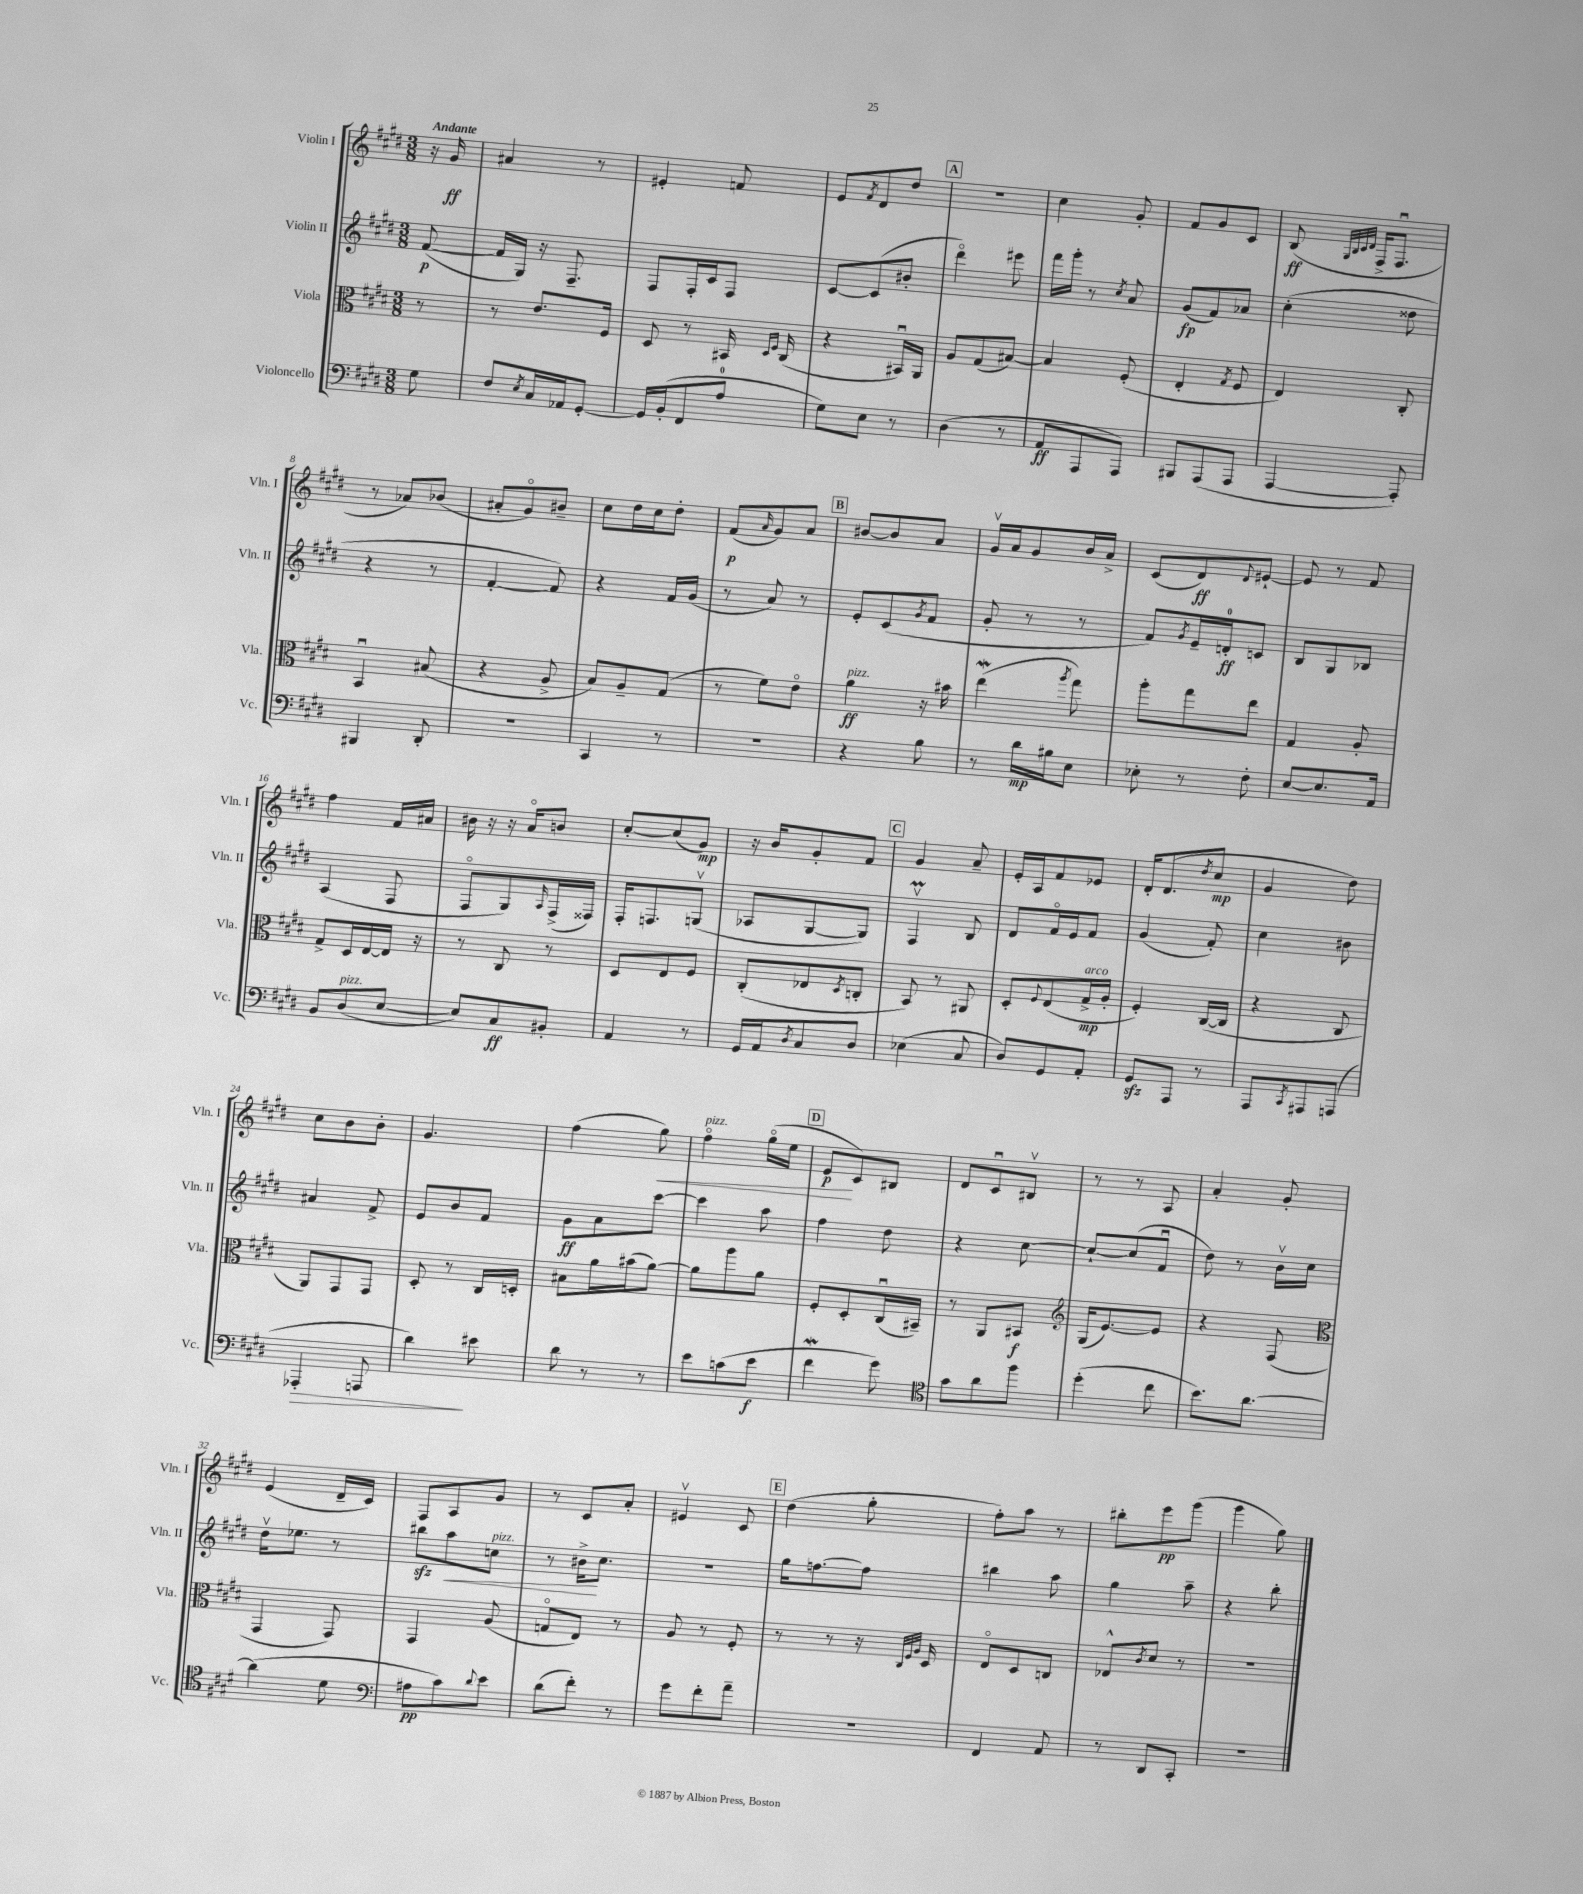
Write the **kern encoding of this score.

**kern	**dynam	**kern	**dynam	**kern	**dynam	**kern	**dynam
*part4	*part4	*part3	*part3	*part2	*part2	*part1	*part1
*staff4	*staff4	*staff3	*staff3	*staff2	*staff2	*staff1	*staff1
*I"Violoncello	*	*I"Viola	*	*I"Violin II	*	*I"Violin I	*
*I'Vc.	*	*I'Vla.	*	*I'Vln. II	*	*I'Vln. I	*
*clefF4	*	*clefC3	*	*clefG2	*	*clefG2	*
*k[f#c#g#d#]	*	*k[f#c#g#d#]	*	*k[f#c#g#d#]	*	*k[f#c#g#d#]	*
*M3/8	*	*M3/8	*	*M3/8	*	*M3/8	*
=	=	=	=	=	=	=	=
!	!	!	!	!	!	!LO:TX:a:B:t=Andante	!
8G#\	.	8r	.	([8f#/	p	16r	.
.	.	.	.	.	.	16g#/	ff
=1	=1	=1	=1	=1	=1	=1	=1
8F#/L	.	8r	.	16f#/LL]	.	4a#X/	.
.	.	.	.	16G#/JJ)	.	.	.
8qE/	.	.	.	.	.	.	.
16C#/L	.	8.e/L	.	16r	.	.	.
16AA-X/J	.	.	.	8.F#~/	.	.	.
[8GG#'/J	.	.	.	.	.	8r	.
.	.	16F#/Jk	.	.	.	.	.
=2	=2	=2	=2	=2	=2	=2	=2
16GG#/LL]	.	8D#/	.	8F#/L	.	4e#X'/	.
(16BB'/J	.	.	.	.	.	.	.
8FF#/	.	8r	.	16F#'/L	.	.	.
.	.	.	.	16c#/J	.	.	.
8A/J	.	16BB#X/	.	8F#/J	.	8fn/	.
.	.	16qqD#/LL	.	.	.	.	.
.	.	16qqF#/JJ	.	.	.	.	.
.	.	(16C#/	.	.	.	.	.
=3	=3	=3	=3	=3	=3	=3	=3
8G#\L)	.	4r	.	[8c#/L	.	8e/L	.
.	.	.	.	.	.	8qf#/	.
8E\J	.	.	.	(8c#/]	.	8d#/	.
8r	.	16BB#Xu/LL)	.	8b#X'/J	.	8dd#/J	.
.	.	16AA/JJ	.	.	.	.	.
!!LO:REH:place=s1:t=A
=4	=4	=4	=4	=4	=4	=4	=4
(4D#\	.	8A/L	.	4ddd#\)	.	4.r	.
.	.	(8G#/	.	.	.	.	.
8r	.	[8B#X/J)	.	8eee#X\	.	.	.
=5	=5	=5	=5	=5	=5	=5	=5
8AA/L	ff	4B#/]	.	16fff#\LL	.	4cc#\	.
.	.	.	.	16ggg#'\JJ	.	.	.
8AAA/	.	.	.	8r	.	.	.
.	.	.	.	8qcc#/	.	.	.
8AAA/J)	.	(8F#'/	.	8a/	.	8g#'/	.
=6	=6	=6	=6	=6	=6	=6	=6
8BBB#X/L	.	4E'/	.	(8g#/L	fp	8f#/L	.
(8AAA/	.	.	.	8f#/)	.	8g#/	.
.	.	8qG#/	.	.	.	.	.
8AAA/J	.	8F#/	.	8a-X/J	.	8c#/J	.
=7	=7	=7	=7	=7	=7	=7	=7
[4AAA/	.	4E/)	.	(4cc#'\	.	(8B/	ff
.	.	.	.	.	.	32qqG#/LLL	.
.	.	.	.	.	.	32qqB/	.
.	.	.	.	.	.	32qqc#/	.
.	.	.	.	.	.	32qqd#/JJJ	.
.	.	.	.	.	.	16F#^/KL	.
.	.	.	.	.	.	8.F#u/J	.
8AAA'/])	.	8C#'/	.	8dd##X\	.	.	.
!!LO:LB:g=z
=8	=8	=8	=8	=8	=8	=8	=8
4BBB#X/	.	4BBu/	.	4r	.	8r	.
.	.	.	.	.	.	8a-X/L)	.
8DD#'/	.	(8B#X/	.	8r	.	(8b-X/J	.
=9	=9	=9	=9	=9	=9	=9	=9
4.r	.	4r	.	[4f#'/	.	8a#X'/L	.
.	.	.	.	.	.	8g#/)	.
.	.	8A^/	.	8f#/])	.	8b#X~/J	.
=10	=10	=10	=10	=10	=10	=10	=10
4CC#/	.	8B/L)	.	4r	.	8cc#\L	.
.	.	8A~/	.	.	.	16dd#\L	.
.	.	.	.	.	.	16cc#\J	.
8r	.	(8G#/J	.	16f#/LL	.	8dd#'\J	.
.	.	.	.	(16g#/JJ	.	.	.
=11	=11	=11	=11	=11	=11	=11	=11
4.r	.	8r	.	8r	.	(8f#/L	p
.	.	.	.	.	.	16qqa/	.
.	.	8f#\L)	.	8a/)	.	8g#/)	.
.	.	8e\J	.	8r	.	8a/J	.
!!LO:REH:place=s1:t=B
=12	=12	=12	=12	=12	=12	=12	=12
!	!	!LO:TX:a:i:t=pizz.	!	!	!	!	!
4r	.	4a\	ff	8e'/L	.	[8b#X/L	.
.	.	.	.	(8c#/	.	8b#/]	.
.	.	.	.	8qg#/	.	.	.
8B\	.	16r	.	8f#/J	.	8a/J	.
.	.	16b#X\	.	.	.	.	.
=13	=13	=13	=13	=13	=13	=13	=13
8r	.	(4eew\	.	8g#'/	.	16g#v/LL	.
.	.	.	.	.	.	16a/J	.
16d#\LL	mp	.	.	8r	.	8g#/	.
16B#X\J	.	.	.	.	.	.	.
.	.	8qaa/	.	.	.	.	.
8E\J	.	8gg#\)	.	8r	.	16b/L	.
.	.	.	.	.	.	16a^/JJ	.
=14	=14	=14	=14	=14	=14	=14	=14
8E-X'\	.	8aa'\L	.	8f#/L)	.	(8c#/L	.
.	.	.	.	8qg#/	.	.	.
8r	.	8gg#\	.	16e~/L	.	8d#/)	ff
.	.	.	.	16dn'/J	ff	.	.
.	.	.	.	.	.	8qqd#/	.
8F#'\	.	8ee\J	.	8cn/J	.	[8e#X`/J	.
=15	=15	=15	=15	=15	=15	=15	=15
[8E/L	.	4G#/	.	8B/L	.	8e#/]	.
8.E/]	.	.	.	8G#/	.	8r	.
.	.	8A'/	.	8B-X/J	.	8f#/	.
16AA/Jk	.	.	.	.	.	.	.
!!LO:LB:g=z
=16	=16	=16	=16	=16	=16	=16	=16
8BB/L	.	8G#^/L	.	(4A/	.	4ff#\	.
!LO:TX:a:i:t=pizz.	!	!	!	!	!	!	!
(8D#/	.	16D#/L	.	.	.	.	.
.	.	[16E/	.	.	.	.	.
[8E/J	.	16E/JJ]	.	8F#/	.	16f#/LL	.
.	.	16r	.	.	.	16a#X/JJ	.
=17	=17	=17	=17	=17	=17	=17	=17
8E/L])	.	8r	.	8F#/L	.	16b#X\	.
.	.	.	.	.	.	16r	.
8C#/	ff	8C#/	.	8G#/)	.	16r	.
.	.	.	.	.	.	16a/KL	.
.	.	.	.	16qqA/	.	.	.
8BB#X'/J	.	8r	.	(16F#^/L	.	8bn/J	.
.	.	.	.	16F##X/JJ)	.	.	.
=18	=18	=18	=18	=18	=18	=18	=18
4AA/	.	8D#/L	.	16F#'/KL	.	[8cc#'/L	.
.	.	.	.	8.Fn/	.	.	.
.	.	8E/	.	.	.	(8cc#/]	.
8r	.	8F#/J	.	(8Gnv/J	.	8g#/J)	mp
=19	=19	=19	=19	=19	=19	=19	=19
16GG#/LL	.	(8C#'/L	.	8A-X/L	.	16r	.
16AA/J	.	.	.	.	.	16b/KL	.
8qD#/	.	.	.	.	.	.	.
8C#/	.	8E-X/	.	[8G#/	.	8g#'/	.
.	.	8qD#/	.	.	.	.	.
8D#/J	.	8Cn'/J	.	8G#/J])	.	8f#/J	.
!!LO:REH:place=s1:t=C
=20	=20	=20	=20	=20	=20	=20	=20
(4E-X\	.	8BB/)	.	4F#Mv/	.	4g#/	.
.	.	8r	.	.	.	.	.
8C#/	.	8AA#X/	.	8B/	.	8a~/	.
=21	=21	=21	=21	=21	=21	=21	=21
8D#/L)	.	8D#'/L	.	8d#/L	.	16e'/LL	.
.	.	.	.	.	.	16A/J	.
.	.	8qqF#/	.	.	.	.	.
8GG#/	.	(8E/	.	16f#/L	.	8f#/	.
.	.	.	.	16e/J	.	.	.
!	!	!LO:TX:a:i:t=arco	!	!	!	!	!
8AA'/J	.	16G#^/L	mp	8f#/J	.	8e-X/J	.
.	.	16A'/JJ	.	.	.	.	.
=22	=22	=22	=22	=22	=22	=22	=22
8GG#zz/L	.	4F#'/)	.	(4g#/	.	16d#'/KL	.
.	.	.	.	.	.	(8.d#/	.
8AAA/J	.	.	.	.	.	.	.
.	.	.	.	.	.	8qdd#/	.
8r	.	([16C#/LL	.	8f#'/)	.	8cc#/J	mp
.	.	16C#/JJ]	.	.	.	.	.
=23	=23	=23	=23	=23	=23	=23	=23
8AAA/L	.	4r	.	4cc#\	.	4g#/	.
8qCC#/	.	.	.	.	.	.	.
8AAA#X/	.	.	.	.	.	.	.
(8AAAn/J	.	8C#/	.	8b#X\	.	8dd#\)	.
!!LO:LB:g=z
=24	=24	=24	=24	=24	=24	=24	=24
!	!LO:HP:b	!	!	!	!	!	!
4AAA-X'/	>	8AA/L)	.	4a#X/	.	8cc#\L	.
.	.	8GG#/	.	.	.	8b\	.
8AAAn/	.	8GG#/J	.	8f#^/	.	8b'\J	.
=25	=25	=25	=25	=25	=25	=25	=25
4d#\)	.	8D#'/	.	8e/L	.	4.g#/	.
.	.	8r	.	8b/	.	.	.
8e#X\	]	16C#/LL	.	8f#/J	.	.	.
.	.	16Dn'/JJ	.	.	.	.	.
=26	=26	=26	=26	=26	=26	=26	=26
8d#\	.	8B#X\L	.	8g#\L	ff	(4ff#\	.
8r	.	16a\L	.	8a\	.	.	.
.	.	(16b#X\J	.	.	.	.	.
!	!	!	!	!	!	!	!LO:HP:b
8r	.	[8a\J)	.	[8ccc#\J	.	8gg#\)	<
=27	=27	=27	=27	=27	=27	=27	=27
!	!	!	!	!	!	!LO:TX:a:i:t=pizz.	!
8e\L	.	8a\L]	.	4ccc#\]	.	4ff#\	.
(8cn\	.	8aa\	.	.	.	.	.
8e\J	f	8a\J	.	8aa\	.	(16gg#\LL	.
.	.	.	.	.	.	16ee\JJ	.
!!LO:REH:place=s1:t=D
=28	=28	=28	=28	=28	=28	=28	=28
4f#W\	.	8F#'/L	.	4ff#\	.	8e/L	p
.	.	8D#'/	.	.	.	8c#/)	[
8g#\)	.	(16C#u/L	.	8dd#\	.	8B#X/J	.
.	.	16BB#X~/JJ)	.	.	.	.	.
=29	=29	=29	=29	=29	=29	=29	=29
*clefC4	*	*	*	*	*	*	*
8g#\L	.	8r	.	4r	.	8d#/L	.
8a\	.	8AA/L	.	.	.	8c#u/	.
8ff#\J	.	8BB#X/J	f	[8cc#\	.	8B#Xv/J	.
=30	=30	=30	=30	=30	=30	=30	=30
*	*	*clefG2	*	*	*	*	*
(4dd#'\	.	(16G#/KL	.	8cc#`/L_	.	8r	.
.	.	[8.e/)	.	.	.	.	.
.	.	.	.	(8cc#/]	.	8r	.
8cc#\	.	8e/J]	.	8f#u/J	.	8A/	.
=31	=31	=31	=31	=31	=31	=31	=31
8.b\L)	.	4r	.	8dd#\)	.	4a'/	.
.	.	.	.	8r	.	.	.
[8.a\J	.	.	.	.	.	.	.
.	.	(8F#/	.	16bv\LL	.	8g#'/	.
.	.	.	.	16cc#\JJ	.	.	.
!!LO:LB:g=z
=32	=32	=32	=32	=32	=32	=32	=32
*	*	*clefC3	*	*	*	*	*
(4a\]	.	4GG#/	.	16dd#v\KL	.	(4e/	.
.	.	.	.	8.ee-X\J	.	.	.
8d#\	.	8GG#/)	.	8r	.	16d#~/LL	.
.	.	.	.	.	.	16c#/JJ)	.
=33	=33	=33	=33	=33	=33	=33	=33
*clefF4	*	*	*	*	*	*	*
8A#X\L	pp	4GG#/	.	8bb#Xzz\L	.	8F#/L	.
!	!	!	!	!	!LO:HP:b	!	!
8c#\)	.	.	.	8aa\	<	8A/	.
8qqd#/	.	.	.	.	.	.	.
!	!	!	!	!LO:TX:a:i:t=pizz.	!	!	!
8e\J	.	(8A/	.	8ccn\J	.	8g#/J	.
=34	=34	=34	=34	=34	=34	=34	=34
(8d#\L	.	8Gn/L	.	8r	.	8r	.
8f#'\J)	.	8E/J)	.	16b#X^\KL	.	8c#/L	.
.	.	.	.	8.cc#\J	[	.	.
8r	.	8r	.	.	.	8a'/J	.
=35	=35	=35	=35	=35	=35	=35	=35
8g#\L	.	8A/	.	4.r	.	4e#Xv/	.
8f#'\	.	8r	.	.	.	.	.
8a~\J	.	8F#'/	.	.	.	8c#/	.
!!LO:REH:place=s1:t=E
=36	=36	=36	=36	=36	=36	=36	=36
4.r	.	8r	.	16gg#\KL	.	(4dd#\	.
.	.	.	.	[8.ffn\	.	.	.
.	.	8r	.	.	.	.	.
.	.	16r	.	8ff\J]	.	8gg#'\	.
.	.	32qqC#/LLL	.	.	.	.	.
.	.	32qqF#/	.	.	.	.	.
.	.	32qqA/JJJ	.	.	.	.	.
.	.	16D#/	.	.	.	.	.
=37	=37	=37	=37	=37	=37	=37	=37
4FF#/	.	8E/L	.	4bb#X\	.	8ff#'\L)	.
.	.	8D#/	.	.	.	8aa\J	.
8AA/	.	8Cn/J	.	8aa\	.	8r	.
=38	=38	=38	=38	=38	=38	=38	=38
8r	.	8E-X^^/L	.	4gg#\	.	8bb#X'\L	.
.	.	8qc#/	.	.	.	.	.
8DD#/L	.	8d#/J	.	.	.	8eee\	pp
8CC#'/J	.	8r	.	8aa~\	.	(8ggg#\J	.
=39	=39	=39	=39	=39	=39	=39	=39
4.r	.	4.r	.	4r	.	4ggg#\	.
.	.	.	.	8bb'\	.	8gg#\)	.
==	==	==	==	==	==	==	==
*-	*-	*-	*-	*-	*-	*-	*-
